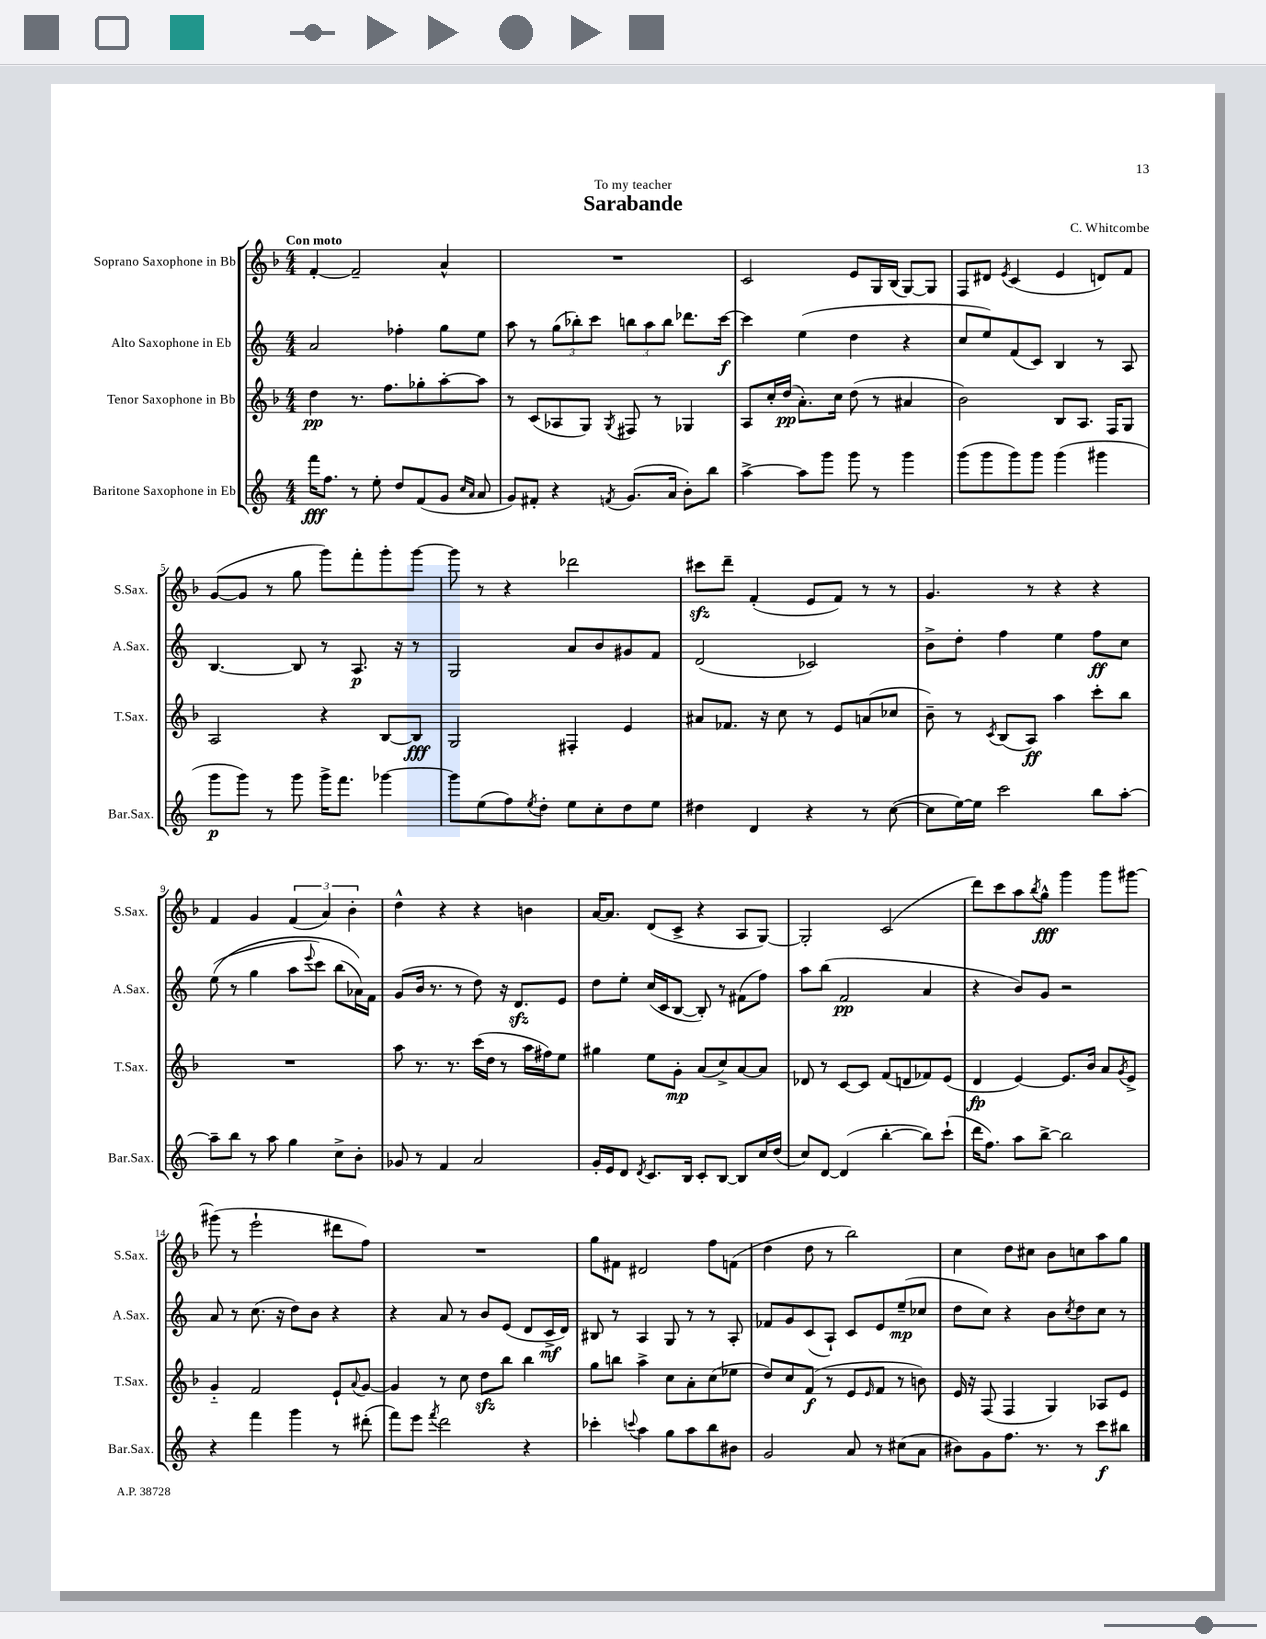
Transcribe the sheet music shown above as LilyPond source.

\header { title = "Sarabande" composer = "C. Whitcombe" dedication = "To my teacher" }
<<
\new StaffGroup <<
\new Staff = "s0" \with { instrumentName = "Soprano Saxophone in Bb" shortInstrumentName = "S.Sax." } {
    \clef treble \key f \major \numericTimeSignature \time 4/4 \tempo "Con moto"
    f'4~-. f'2-- a'4-^ |
    R1 |
    c'2 e'8 g16 bes16( g8~) g8 |
    f8 dis'8 \acciaccatura { e'8 } c'4( e'4 d'8) f'8 |
    g'8~( g'8 r8 g''8 g'''8) f'''8-. g'''8-. g'''8~ |
    g'''8 r8 r4 des'''2 |
    cis'''8\sfz d'''8-- f'4-.( e'8 f'8) r8 r8 |
    g'4. r8 r4 r4 |
    f'4 g'4 \tuplet 3/2 { f'4( a'4) bes'4-. } |
    d''4-^ r4 r4 b'4 |
    a'16~ a'8. d'8( c'8-> r4 a8 g8~) |
    g2-. c'2( |
    d'''8) c'''8 a''8 \acciaccatura { bes''8 } g''8-^\fff g'''4 g'''8 gis'''8~ |
    gis'''8( r8 e'''2-! dis'''8 f''8) |
    R1 |
    g''8 fis'8 dis'2 f''8 f'8( |
    d''4 d''8 r8 bes''2) |
    c''4 d''8 cis''8 bes'8 c''8 a''8 g''8 \bar "|." |
}
\new Staff = "s1" \with { instrumentName = "Alto Saxophone in Eb" shortInstrumentName = "A.Sax." } {
    \clef treble \key c \major \numericTimeSignature \time 4/4
    a'2 fes''4-. g''8 e''8 |
    a''8 r8 \tuplet 3/2 { g''8( bes''8-.) c'''8 } \tuplet 3/2 { b''8 a''8 b''8 } des'''8. c'''16~\f |
    c'''4 e''4( d''4 r4 |
    c''8 e''8) f'8( c'8) b4 r8 a8 |
    b4.~ b8 r8 a8.\p r16 r8 |
    g2 a'8 b'8 gis'8 f'8 |
    d'2( ces'2) |
    b'8-> d''8-. f''4 e''4 f''8\ff c''8 |
    e''8(\( r8 g''4 a''8 \appoggiatura { e'''8 } c'''8) b''8( aes'16)\) f'16 |
    g'8( b'16 r8. r8 d''8) r16 d'8.\sfz e'8 |
    d''8 e''8-. c''16( c'16 b8~ b8-.) r8 fis'8( f''8) |
    a''8 b''8( f'2\pp a'4 |
    r4 b'8) g'8 r2 |
    a'8 r8 c''8.( r16 d''8) b'8 r4 |
    r4 a'8 r8 b'8 e'8( d'8 c'16->\mf d'16) |
    bis8 r8 a4 g8 r8 r8 a8-. |
    fes'8 g'8 c'8( a8-!) c'8 e'8 e''8--\mp( ces''8 |
    d''8 c''8) r4 b'8 \acciaccatura { c''8 } d''8 c''8 r8 \bar "|." |
}
\new Staff = "s2" \with { instrumentName = "Tenor Saxophone in Bb" shortInstrumentName = "T.Sax." } {
    \clef treble \key f \major \numericTimeSignature \time 4/4
    d''4\pp r8. f''8. ges''8-. a''8~-. a''8 |
    r8 c'8( aes8 g8) \acciaccatura { g8 } fis8 r8 ges4 |
    a8 c''16-. d''16\pp( a'8.-.) c''16 d''8( r8 ais'4 |
    bes'2) bes8 a8. f16 g8 |
    a2 r4 bes8~ bes8\fff |
    g2 fis4-. e'4 |
    ais'8 fes'8. r16 c''8 r8 e'8 a'8( ces''8 |
    bes'8--) r8 \acciaccatura { c'8 } bes8( a8\ff) a''4 c'''8-. bes''8 |
    R1 |
    a''8 r8. r8. c'''16( d''16 r8 a''16 fis''16) e''8 |
    gis''4 e''8 g'8-.\mp a'8( c''8->) a'8~ a'8 |
    des'8 r8 c'8~ c'8 f'8( d'8 fes'8) e'8( |
    d'4\fp e'4~) e'8. bes'16 a'8 \acciaccatura { g'8 } e'8-> |
    g'4-_ f'2 e'8-! \appoggiatura { a'8 } g'8~ |
    g'4 r8 c''8 d''8\sfz bes''8 bes''4 |
    g''8 b''8 a''4-> c''8 a'8-. c''8( ees''8 |
    d''8) c''8 f'8\f( r8 e'8 \grace { e'16 } f'8 r8 b'8) |
    e'16 r16 f8( f4 g4) aes8 e'8 \bar "|." |
}
\new Staff = "s3" \with { instrumentName = "Baritone Saxophone in Eb" shortInstrumentName = "Bar.Sax." } {
    \clef treble \key c \major \numericTimeSignature \time 4/4
    f'''16\fff f''8. r8 e''8-. d''8 f'8( g'8 \grace { c''16 a'16 } a'8 |
    g'8) fis'8-. r4 \acciaccatura { f'8 } g'8.( a'16 b'8-.) b''8 |
    a''4~-> a''8 g'''8 g'''8 r8 g'''4 |
    g'''8( g'''8 g'''8) g'''8 g'''4( gis'''4 |
    g'''8\p g'''8) r8 g'''8 g'''16-> f'''8. ges'''4~ |
    ges'''8 e''8( f''8) \acciaccatura { e''8 } d''8-. e''8 c''8-. d''8 e''8 |
    dis''4 d'4 r4 r8 c''8~( |
    c''8 e''16~) e''16 c'''2 b''8 a''8~-. |
    a''8-- b''8 r8 a''8 g''4 c''8-> b'8-. |
    ges'8 r8 f'4 a'2 |
    g'16-. e'16 d'8 \acciaccatura { d'8 } c'8. b16 c'8-. b8~ b8 c''16 d''16( |
    c''8) d'8~ d'4( b''4~-. b''8) c'''8-!( |
    d'''16 f''8.) a''8 b''8~-> b''2 |
    r4 f'''4 g'''4 r8 dis'''8-.( |
    f'''8) e'''8 \acciaccatura { f'''8 } d'''2 r4 |
    ces'''4-. \appoggiatura { c'''8 } a''4 g''8 a''8 b''8 bis'8 |
    g'2 a'8 r8 cis''8( a'8 |
    bis'8) g'8 f''8. r8. r8 c'''8\f bis''8 \bar "|." |
}
>>
>>
